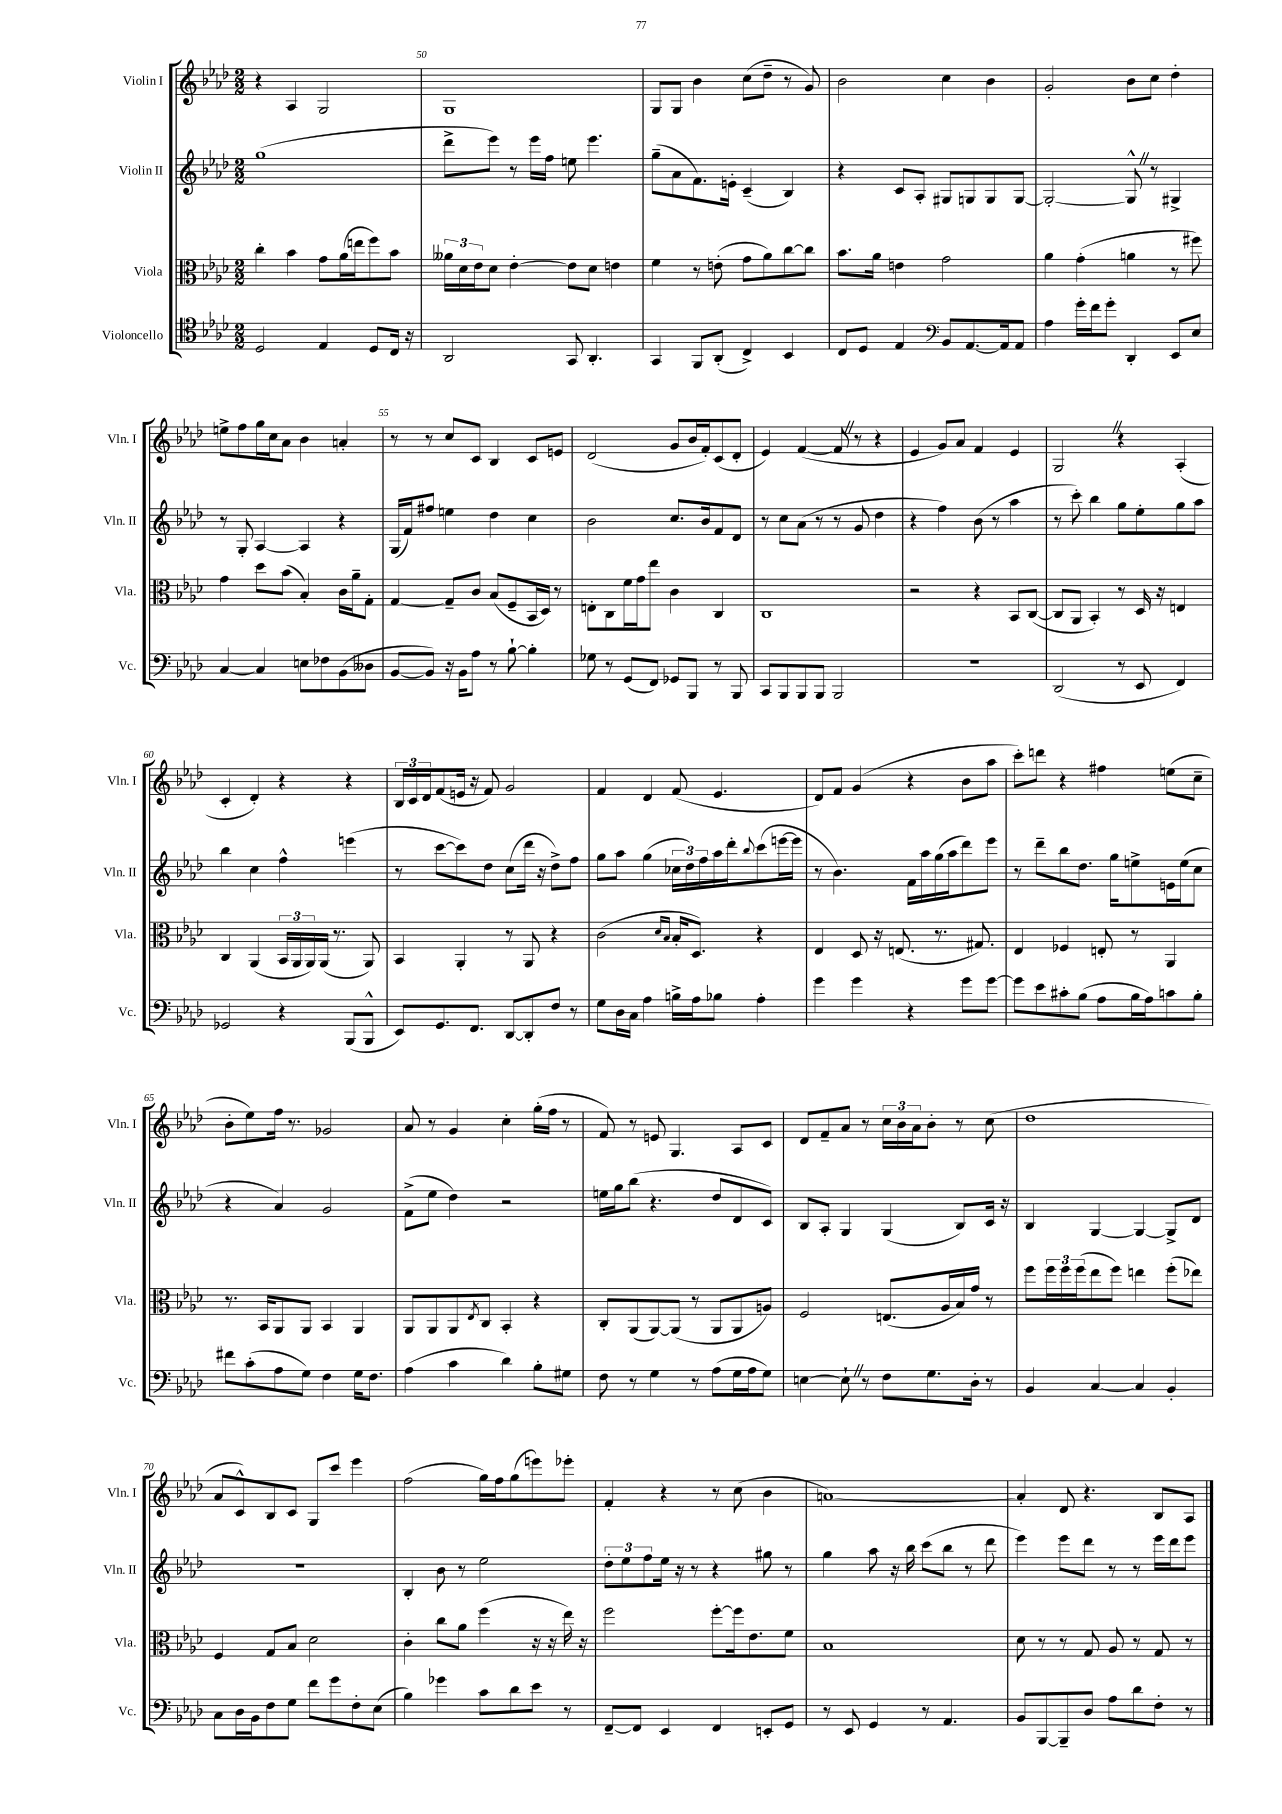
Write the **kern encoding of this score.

**kern	**kern	**kern	**kern
*part4	*part3	*part2	*part1
*staff4	*staff3	*staff2	*staff1
*I"Violoncello	*I"Viola	*I"Violin II	*I"Violin I
*I'Vc.	*I'Vla.	*I'Vln. II	*I'Vln. I
*clefC4	*clefC3	*clefG2	*clefG2
*k[b-e-a-d-]	*k[b-e-a-d-]	*k[b-e-a-d-]	*k[b-e-a-d-]
*M2/2	*M2/2	*M2/2	*M2/2
=49	=49	=49	=49
2D-/	4cc'\	(1gg	4r
.	4b-\	.	4A-/
4E-/	8g\L	.	2G/
.	(16a-\L	.	.
.	16een\J	.	.
8D-/L	8ff\)	.	.
16C/Jk	8b-\J	.	.
16r	.	.	.
=50	=50	=50	=50
2AA-/	24a--X\LL	8ddd-^\L	1G
.	24d-\	.	.
.	24e-\J	.	.
.	8d-\J	8eee-\J)	.
.	[4e-'\	8r	.
.	.	16eee-\LL	.
.	.	16ff\JJ	.
8GG/	8e-\L]	8een\	.
4.AA-'/	8d-\J	4.eee-\	.
.	4en\	.	.
=51	=51	=51	=51
4GG/	4f\	(8gg~\L	8G/L
.	.	8a-\	8G/J
8FF/L	8r	8.f\)	4b-\
(8AA-'/J	(8en'\	.	.
.	.	16en'\Jk	.
4C^/)	8g\L	(4c~/	(8cc\L
.	8a-\)	.	8dd-~\J
4BB-/	[8cc\	4B-/)	8r
.	8cc\J]	.	8g/)
=52	=52	=52	=52
8C/L	8.b-\L	4r	2b-\
8D-/J	.	.	.
.	16a-\Jk	.	.
4E-/	4en\	8c/L	.
.	.	8A-'/J	.
*clefF4	*	*	*
8BB-/L	2g\	8G#X/L	4cc\
[8.AA-/	.	8Gn/	.
.	.	8G/	4b-\
16AA-/k]	.	.	.
8AA-/J	.	[8G/J	.
=53	=53	=53	=53
4A-\	4a-\	2G'/_	2g'/
16g'\LL	(4g'\	.	.
16f\J	.	.	.
8g'\J	.	.	.
4DD-'/	4an\	8G^^Z/]	8b-\L
.	.	8r	8cc\J
8EE-/L	8r	4G#X^/	4dd-'\
8E-/J	8ff#X\)	.	.
!!LO:LB:g=z
=54	=54	=54	=54
[4C/	4g\	8r	8een^\L
.	.	8G'/	8ff\
4C/]	8dd-\L	[4A-/	16gg\L
.	.	.	16cc\J
.	(8b-\J	.	8a-\J
8En\L	4B-'/)	4A-/]	4b-\
8F-X\	.	.	.
(8BB-\	16c\LL	4r	4an'/
.	16a-~\J	.	.
8D--X\J	8G'\J	.	.
=55	=55	=55	=55
[8BB-/L	[4G/	(16G/LL	8r
.	.	16f/J)	.
8BB-/J])	.	8ff#X/J	8r
16r	8G~/L]	4een\	8cc/L
16BB-\KL	.	.	.
8A-\J	8c/J	.	8c/J
8r	(8B-/L	4dd-\	4B-/
[8B-`\	8F~/	.	.
4B-'\]	16BB-/L	4cc\	8c/L
.	16D-/JJ)	.	.
.	8r	.	8en/J
=56	=56	=56	=56
8G-X\	8En'\L	2b-\	(2d-/
8r	8C\	.	.
(8GG/L	16f\L	.	.
.	16g\J	.	.
8FF/J)	8ee-\J	.	.
8GG-X/L	4c\	8.cc/L	8g/L
8BBB-/J	.	.	16b-/L
.	.	16b-/k	16f'/J)
8r	4C/	8f/	(8c/
8BBB-/	.	8d-/J	8d-'/J
=57	=57	=57	=57
8CC/L	1C	8r	4e-/)
8BBB-/	.	8cc\L	.
8BBB-/	.	(8a-\J	([4f/
8BBB-/J	.	8r	.
2BBB-/	.	8r	8fZ/]
.	.	8g/	8r
.	.	4dd-\	4r
=58	=58	=58	=58
1r	2r	4r	4e-/
.	.	4ff\)	8g/L)
.	.	.	8a-/J
.	4r	(8b-\	4f/
.	.	8r	.
.	8BB-/L	4aa-\	4e-/
.	([8C/J	.	.
=59	=59	=59	=59
(2DD-/	8C/L]	8r	2GZ/
.	8AA-/J	8ccc'\)	.
.	4BB-'/)	4bb-\	.
8r	8r	8gg\L	4r
8EE-/	16D-/	8ee-'\	.
.	16r	.	.
4FF/)	4En/	8gg\	(4A-'/
.	.	8aa-\J	.
!!LO:LB:g=z
=60	=60	=60	=60
2GG-X/	4C/	4bb-\	4c'/
.	(4AA-/	4cc\	4d-'/)
4r	24BB-/LL	4ff^^\	4r
.	24AA-/	.	.
.	24AA-/)	.	.
.	(16AA-/JJ	.	.
.	8.r	.	.
(8BBB-/L	.	(4eeen\	4r
8BBB-^^/J	8AA-/)	.	.
=61	=61	=61	=61
8EE-/L)	4BB-/	8r	24B-/LL
.	.	.	24c/
.	.	.	24d-/J
8.GG/	.	[8ccc\L	(8f/
.	4AA-'/	8ccc\])	16en/Jk
8.FF/J	.	.	16r
.	.	8dd-\J	8f/)
[8DD-/L	8r	(8cc\L	2g/
8DD-'/]	8AA-/	16ddd-\Jk	.
.	.	16r	.
8F/J	4r	8dd-^\L)	.
8r	.	8ff\J	.
=62	=62	=62	=62
8G\L	(2c\	8gg\L	4f/
16D-\L	.	8aa-\J	.
16C\JJ	.	.	.
4A-\	.	(4gg\	4d-/
.	16qqd-/LL	.	.
.	16qqB-/JJ	.	.
16Bn^\LL	16B-'/KL	24cc-X\LL	(8f/
.	.	24dd-\)	.
16A-\J	8.D-/J)	.	.
.	.	24ff\	.
8B-X\J	.	16aa-\	4.e-/
.	.	16ddd-'\J	.
.	.	8qqbb-/	.
4A-'\	4r	(8ccc\	.
.	.	[16eeen\L	.
.	.	16eee\JJ]	.
=63	=63	=63	=63
4g\	4E-/	8r	8d-/L)
.	.	4.b-\)	8f/J
4g\	8D-/	.	(4g/
.	16r	.	.
.	(8.En/	.	.
4r	.	16f\LL	4r
.	.	16aa-\	.
.	8.r	(16gg\	.
.	.	16aa-\J	.
8g\L	.	8ddd-\)	8b-\L
.	8.G#X/)	.	.
[8g\J	.	8eee-\J	8aa-\J
=64	=64	=64	=64
8g\L]	4E-/	8r	8ccc'\L)
8e-\	.	8ddd-~\L	8dddn\J
8c#X'\	4F-X/	8bb-\	4r
(8B-\J	.	8.dd-\J	.
8A-\L	8En'/	.	4ff#X\
.	.	16gg\KL	.
16B-\L	8r	8een^\	.
16A-\J)	.	.	.
8cn\	4AA-/	16en\L	(8een\L
.	.	(16ee\J	.
8B-'\J	.	8cc\J	8cc~\J
!!LO:LB:g=z
=65	=65	=65	=65
8f#X\L	8.r	4r	8b-'\L
(8c'\	.	.	8ee-\)
.	16BB-/KL	.	.
8A-\	8AA-/	4a-/)	16ff\Jk
.	.	.	8.r
8G\J)	8AA-/J	.	.
4F\	4BB-/	2g/	2g-X/
16G\KL	4AA-/	.	.
8.F\J	.	.	.
=66	=66	=66	=66
(4A-\	8AA-/L	(8f^\L	8a-/
.	8AA-/	8ee-\J	8r
4c\	8AA-/	4dd-\)	4g/
.	8qE-/	.	.
.	8C/J	.	.
4d-\)	4BB-'/	2r	4cc'\
8B-'\L	4r	.	(16gg'\LL
.	.	.	16ff\JJ
8G#X\J	.	.	8r
=67	=67	=67	=67
8F\	8C'/L	16een\LL	8f/)
.	.	16gg\J	.
8r	(8AA-/	(8bb-\J	8r
4G\	[8AA-/)	4.r	8en/
.	(8AA-/J]	.	4.G/
8r	8r	.	.
(8A-\L	8AA-/L	8dd-/L	.
16G\L	8AA-/	8d-/	8A-/L
16A-\J	.	.	.
8G\J)	8An/J)	8c/J)	8c/J
=68	=68	=68	=68
[4En\	2F/	8B-/L	8d-/L
.	.	8A-'/J	8f~/
8E`Z\]	.	4G/	8a-/J
8r	.	.	8r
8F\L	(8.En/L	(4G/	24cc\LL
.	.	.	24b-\
.	.	.	24a-\J
8.G\	.	.	8b-'\J
.	16A-/L	.	.
.	16B-/)	8B-/L)	8r
16D-'\Jk	16g/JJ	.	.
8r	8r	16c/Jk	(8cc\
.	.	16r	.
=69	=69	=69	=69
4BB-/	8ff\L	4B-/	1dd-
.	24ff\L	.	.
.	24ff\	.	.
.	(24ff\J	.	.
[4C/	8ee-\	[4G/	.
.	8ff\J)	.	.
4C/]	4een\	4G/_	.
4BB-'/	(8ff'\L	8G^/L]	.
.	8ee-X\J)	8d-/J	.
!!LO:LB:g=z
=70	=70	=70	=70
8C\L	4F/	1r	8a-/L
16D-\L	.	.	8c^^/)
16BB-\J	.	.	.
8F\	8G/L	.	8B-/
8G\J	8B-/J	.	8c/J
8f\L	2d-\	.	8G/L
8g\	.	.	8ccc/J
8F'\	.	.	4eee-\
(8E-\J	.	.	.
=71	=71	=71	=71
4B-\)	4c'\	4B-'/	(2ff\
4g-X\	8cc\L	8b-\	.
.	8a-\J	8r	.
8c\L	(4ff\	2ee-\	16gg\LL)
.	.	.	16ff\J
8d-\	.	.	(8gg\
8e-\J	16r	.	8eeen\)
.	16r	.	.
8r	16ee-\)	.	8eee-X'\J
.	16r	.	.
=72	=72	=72	=72
[8FF~/L	2ff\	12dd-'\L	4f'/
.	.	12ee-\	.
8FF/J]	.	.	.
.	.	12ff\	.
4EE-/	.	16ee-\Jk	4r
.	.	16r	.
.	.	8r	.
4FF/	[8ff'\L	4r	8r
.	16ff\k]	.	(8cc\
.	8.e-\	.	.
8EEn'/L	.	8gg#X\	4b-\
8GG/J	8f\J	8r	.
=73	=73	=73	=73
8r	1B-	4gg\	[1an)
8EE-/	.	.	.
4GG/	.	8aa-\	.
.	.	16r	.
.	.	16bb-\	.
8r	.	(8ccc\L	.
4.AA-/	.	8bb-\J	.
.	.	8r	.
.	.	8ddd-\	.
=74	=74	=74	=74
8BB-/L	8d-\	4eee-\)	4a'/]
[8BBB-/	8r	.	.
8BBB-~/]	8r	8eee-\L	8d-/
8D-/J	8G/	8ddd-\J	4.r
8A-\L	8A-/	8r	.
8d-\	8r	8r	.
8F'\J	8G/	16eee-\LL	8B-/L
.	.	16ddd-\J	.
8r	8r	8eee-\J	8A-/J
==	==	==	==
*-	*-	*-	*-
